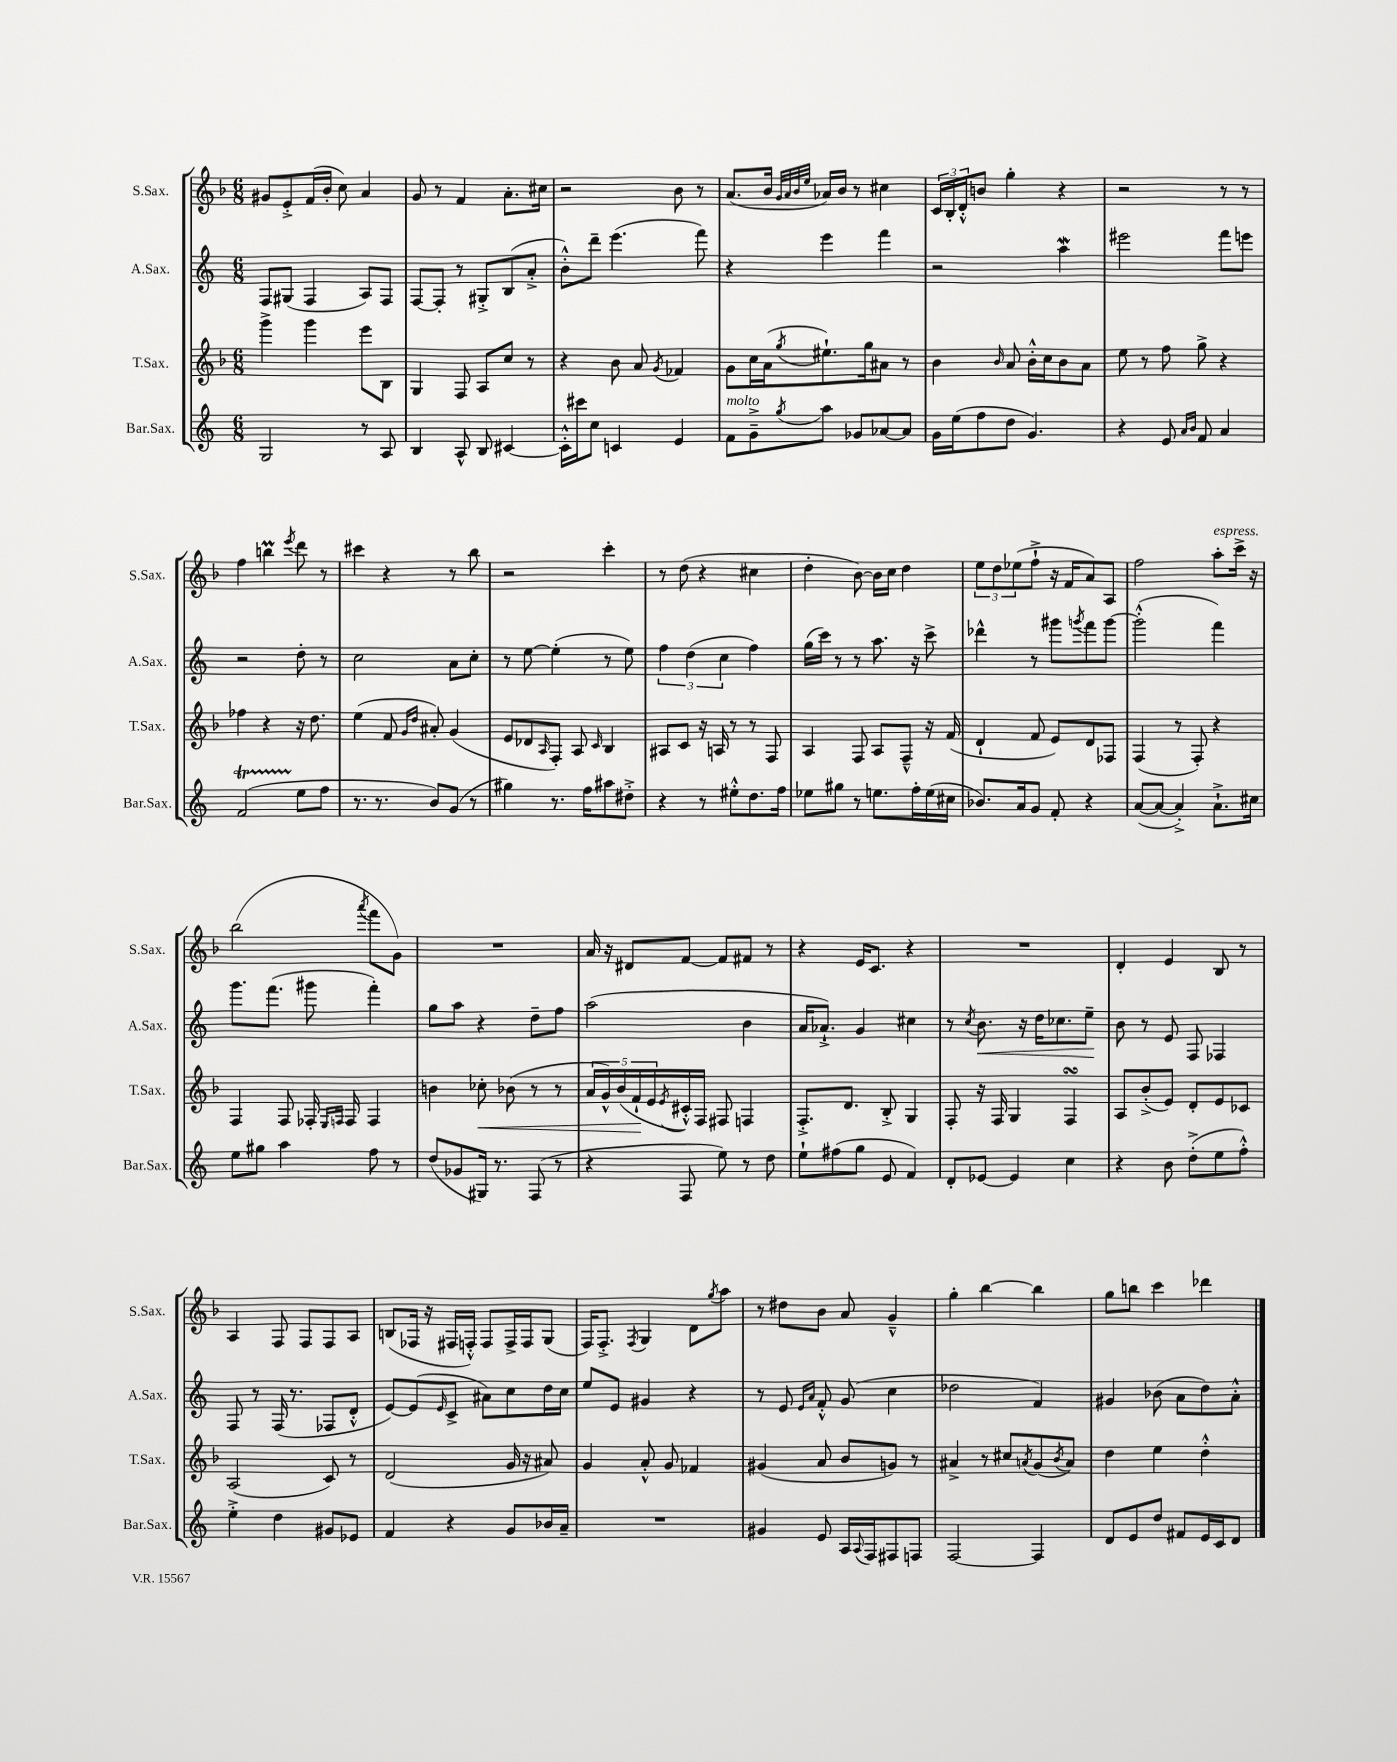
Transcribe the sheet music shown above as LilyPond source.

<<
\new StaffGroup <<
\new Staff = "s0" \with { instrumentName = "S.Sax." shortInstrumentName = "S.Sax." } {
    \clef treble \key f \major \numericTimeSignature \time 6/8
    gis'8 e'8-.-> f'16( bes'16-. c''8) a'4 |
    g'8 r8 f'4 a'8.-. cis''16 |
    r2 bes'8 r8 |
    a'8.( bes'16 \grace { g'32 a'32 bes'32 e''32 } aes'16) bes'16 r8 cis''4 |
    \tuplet 3/2 { c'16 bes16-. d'16-.-^ } b'8 g''4-. r4 |
    r2 r8 r8 |
    f''4 b''4\prall \acciaccatura { e'''8 } d'''8 r8 |
    cis'''4 r4 r8 bes''8 |
    r2 c'''4-. |
    r8 d''8( r4 cis''4 |
    d''4-. bes'8~) bes'16 c''16 d''4 |
    \tuplet 3/2 { e''8 d''8 ees''8( } f''8-!-> r16 f'16 a'8) a8 |
    f''2 a''8-.^\markup { \italic "espress." } c'''16-> r16 |
    bes''2( \acciaccatura { a'''8 } f'''8 g'8) |
    R2. |
    a'16 r16 dis'8 f'8~ f'8 fis'8 r8 |
    r4 e'16 c'8. r4 |
    R2. |
    d'4-. e'4 bes8 r8 |
    a4 f8 f8 f8 a8 |
    b8( fes16 r16 fis16 f16-.-^) f8 f16-> f16 g8( |
    f16) f8.-.-> \acciaccatura { f8 } g4 d'8 \acciaccatura { g''8 } a''8 |
    r8 dis''8 bes'8 a'8 g'4---^ |
    g''4-. bes''4~ bes''4 |
    g''8 b''8 c'''4 des'''4 \bar "|." |
}
\new Staff = "s1" \with { instrumentName = "A.Sax." shortInstrumentName = "A.Sax." } {
    \clef treble \key c \major \numericTimeSignature \time 6/8
    f8 gis8( f4 a8) f8 |
    f8~ f8-. r8 gis8-.-> b8( a'8-.-> |
    b'8-.-^) d'''8-- e'''4.( f'''8) |
    r4 e'''4 f'''4 |
    r2 a''4\mordent |
    eis'''2 f'''8 e'''8 |
    r2 d''8-. r8 |
    c''2 a'8 c''8-. |
    r8 e''8~ e''4-.( r8 e''8) |
    \tuplet 3/2 { f''4 d''4( c''4 } f''4) |
    g''16( c'''16) r8 r8 a''8. r16 c'''8-> |
    des'''4-^ r8 gis'''8 \acciaccatura { g'''8 } f'''8 g'''8~ |
    g'''2-.-^( f'''4) |
    g'''8. f'''8.( gis'''8 f'''4-.) |
    g''8 a''8 r4 d''8-- f''8 |
    a''2( b'4 |
    a'16 aes'8.-!->) g'4 cis''4 |
    r8 \acciaccatura { c''8 } b'8.\< r16 d''16 ces''8. e''8--\! |
    b'8 r8 e'8 f8 fes4 |
    f8 r8 f16( r8. fes8 d'8-.-^ |
    e'8~) e'8( \grace { e'16 } c'8-> ais'8) c''8 d''16 c''16 |
    e''8 e'8 gis'4 r4 |
    r8 e'8 \grace { e'16 a'16 } f'8-.-^ g'8( c''4 |
    des''2 f'4) |
    gis'4 bes'8( a'8 d''8) a'8-.-^ \bar "|." |
}
\new Staff = "s2" \with { instrumentName = "T.Sax." shortInstrumentName = "T.Sax." } {
    \clef treble \key f \major \numericTimeSignature \time 6/8
    g'''4-> g'''4 e'''8 bes8 |
    g4 f8 a8 c''8 r8 |
    r4 bes'8 a'8 \acciaccatura { g'8 } fes'4 |
    g'8 c''16 a'16( \acciaccatura { g''8 } eis''8.-!) g''16 ais'8 r8 |
    bes'4 \grace { bes'16 } a'8 bes'16-.-^ c''16 bes'8 a'8 |
    e''8 r8 f''8 g''8-> r4 |
    fes''4 r4 r16 d''8. |
    e''4( f'8 \grace { g'16 d''16 } ais'8-.) g'4( |
    e'8 des'8 \grace { a16 } f8-.) a8 \grace { c'16 } bes4 |
    ais8 c'8 r16 a16 r8 r8 f8 |
    a4 f8 a8 f8---^ r16 f'16( |
    d'4-! f'8 e'8) d'8 fes8 |
    f4( r8 f8-.) r4 |
    f4 f8 fes16-. \grace { e16 f16 } f16 f4 |
    b'4 ces''8-.\< bes'8( r8 r8 |
    \tuplet 5/4 { a'16 g'16-^) bes'16( f'16-!\! e'16 } \acciaccatura { e'8 } cis'16-.-^) f16 fis8 f4 |
    f8.-.-> d'8. bes8-.-> g4 |
    f8-. r16 f16 g4 f4\turn |
    a8 bes'8-.->( e'8) d'8-. e'8 ces'8 |
    a2( c'8) r8 |
    d'2( g'16 r16 ais'8) |
    g'4 a'8-.-^ g'8 fes'4 |
    gis'4( a'8 bes'8 g'8) r8 |
    ais'4-> r8 cis''8 \acciaccatura { a'8 } g'8( \acciaccatura { bes'8 } a'8) |
    d''4 e''4 d''4-.-^ \bar "|." |
}
\new Staff = "s3" \with { instrumentName = "Bar.Sax." shortInstrumentName = "Bar.Sax." } {
    \clef treble \key c \major \numericTimeSignature \time 6/8
    g2 r8 a8 |
    b4 a8-^ b8 cis'4~ |
    cis'16-.-^ cis'''16 c''8 c'4 e'4 |
    f'8^\markup { \italic "molto" } g'8---> \acciaccatura { g''8 } a''8 ges'8 aes'8~ aes'8 |
    g'16 e''16( f''8 d''8 g'4.) |
    r4 e'8 \grace { a'16 b'16 } f'8 a'4 |
    f'2\startTrillSpan( e''8\stopTrillSpan f''8 |
    r8. r8. b'8) g'8( r8 |
    gis''4) r8. f''16 ais''8 dis''8-.-> |
    r4 r8 eis''8-.-^ d''8. f''16 |
    ees''8 gis''8 r8 e''8. f''16-. e''16( cis''16 |
    bes'8.) a'16 g'8 f'8-. r4 |
    a'8~( a'8~ a'4-.->) a'8.-!-> cis''16 |
    e''8 gis''8 a''4 f''8 r8 |
    d''8( ges'8 gis16) r8. f8( r8 |
    r4 f8 e''8) r8 d''8 |
    e''8-! fis''8( g''8 e'8 f'4) |
    d'8-. ees'8~ ees'4 c''4 |
    r4 b'8 d''8-.->( e''8 f''8-.-^) |
    e''4-.-> d''4 gis'8 ees'8 |
    f'4 r4 g'8 bes'16 a'16-- |
    R2. |
    gis'4 e'8 a16 \appoggiatura { a8 } f16 fis8 f8 |
    f2~ f4 |
    d'8 e'8 d''8 fis'8 e'16 c'16 d'8 \bar "|." |
}
>>
>>
\layout { \context { \Score \remove "Bar_number_engraver" } }
